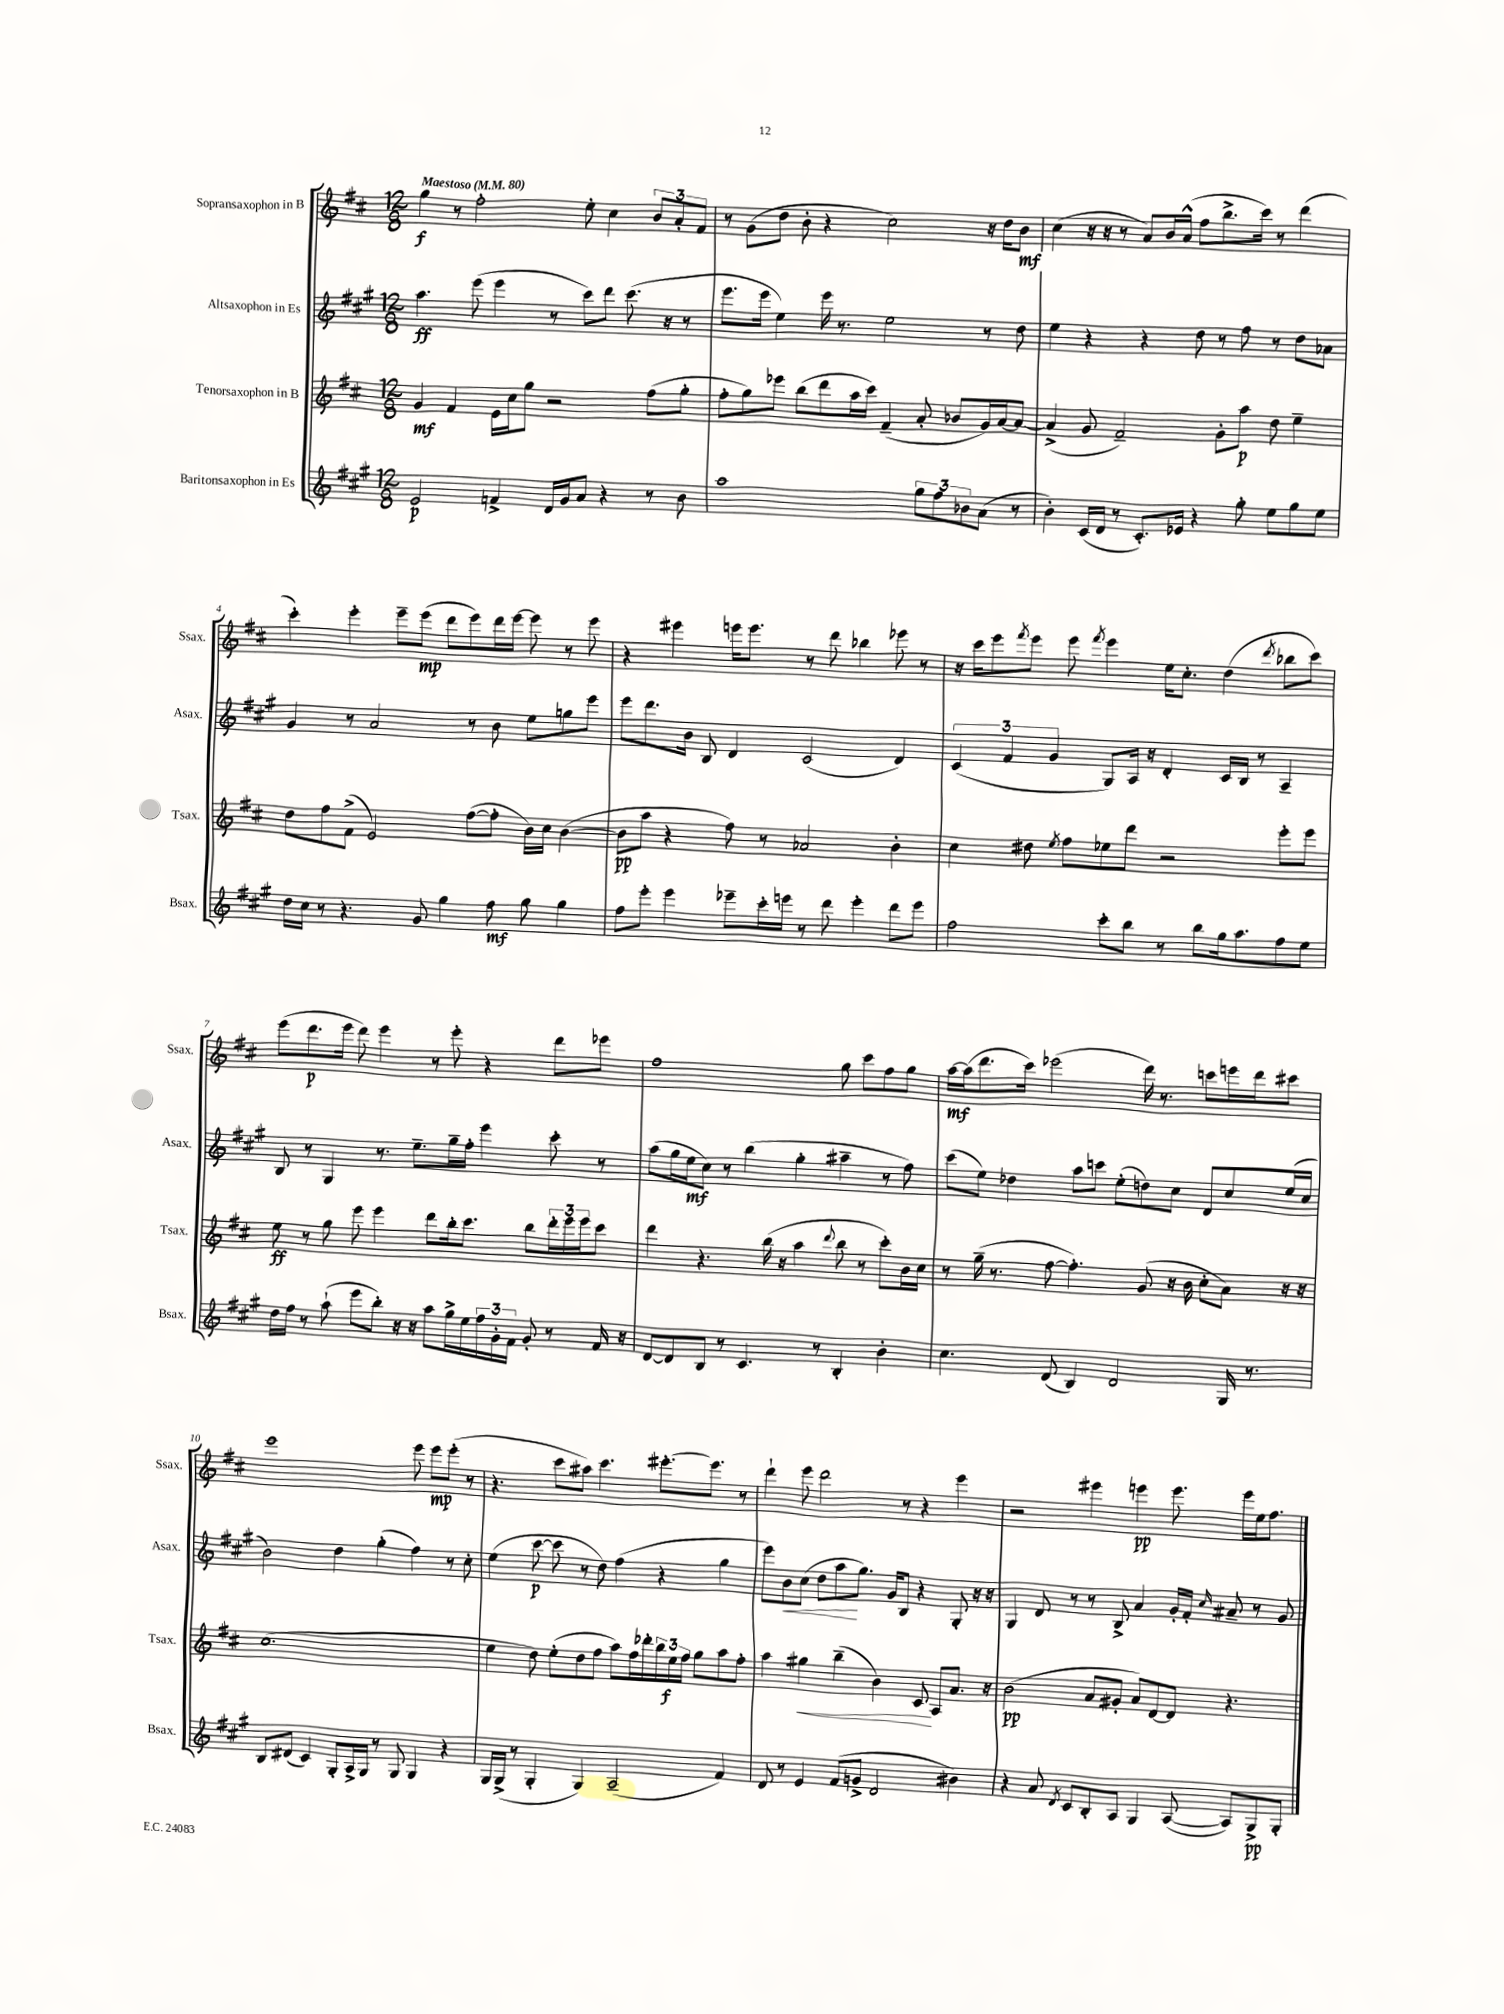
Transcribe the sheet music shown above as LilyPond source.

<<
\new StaffGroup <<
\new Staff = "s0" \with { instrumentName = "Sopransaxophon in B" shortInstrumentName = "Ssax." } {
    \clef treble \key d \major \numericTimeSignature \time 12/8 \tempo "Maestoso" 4 = 80
    g''4\f r8 fis''2-. e''8-. cis''4 \tuplet 3/2 { b'8 a'8-. fis'8 } |
    r8 g'8( d''8 b'8-. r4 cis''2) r16 d''16 b'8\mf |
    cis''4( r16 r16 r8 a'8) b'16 a'16-^( fis''8 b''8.-> cis'''16) r8 d'''4( |
    cis'''4-.) e'''4-. e'''8-- e'''8\mp( d'''8 e'''8) d'''16 e'''16~ e'''8 r8 e'''8 |
    r4 eis'''4 e'''16 e'''8. r8 d'''8 bes''4 ees'''8 r8 |
    r16 cis'''16 e'''8 \acciaccatura { fis'''8 } e'''8 e'''8 \acciaccatura { fis'''8 } e'''4 e''16 cis''8.-. d''4( \acciaccatura { d'''8 } bes''8 cis'''8) |
    e'''8( d'''8.\p e'''16 d'''8) e'''4 r8 e'''8-. r4 d'''8 ees'''8 |
    fis''1 g''8 cis'''8 fis''8 g''8 |
    a''16~\mf a''16( d'''8. cis'''16) ees'''2( d'''16) r8. c'''8 e'''16 d'''16 cis'''8 |
    e'''1 e'''8 e'''8\mp e'''8-.( r8 |
    r4. cis'''8 ais''8) cis'''4. eis'''8.~-. eis'''8. r8 |
    d'''4-! e'''8 d'''2 r8 r4 e'''4 |
    r2 eis'''4 e'''4\pp e'''8. e'''16 e''16 fis''8. \bar "|." |
}
\new Staff = "s1" \with { instrumentName = "Altsaxophon in Es" shortInstrumentName = "Asax." } {
    \clef treble \key a \major \numericTimeSignature \time 12/8
    a''4.\ff e'''8( e'''4 r8 cis'''8) d'''8 cis'''8.( r16 r8 |
    e'''8. e'''16 e''4) e'''16 r8. e''2 r8 d''8 |
    e''4 r4 r4 d''8 r8 fis''8 r8 d''8 aes'8 |
    gis'4 r8 a'2 r8 b'8 e''8 g''8 e'''8 |
    e'''8 d'''8. b'16 b8 d'4 cis'2( d'4) |
    \tuplet 3/2 { cis'4( fis'4 gis'4 } gis8) a16 r16 d'4-. cis'16 b16 r8 a4-- |
    b8 r8 gis4 r8. e''8.-- gis''16-- fis''16-. e'''4 cis'''8-. r8 |
    a''8( gis''16 e''16\mf cis''8) r8 b''4( gis''4-. ais''4-- r8 fis''8) |
    cis'''8( e''8) des''4 a''8 c'''8 e''8-.( d''8) cis''8 d'8 cis''8 e''16( cis''16 |
    b'2) d''4 gis''4-.( fis''4) r8 cis''8-. |
    e''4( cis'''8~\p cis'''8 r8 d''8) fis''4( r4 gis''4 |
    e'''8) b'8\< cis''8( d''8 a''8\! gis''8.) gis'16 b8 r4 gis8-. r16 r16 |
    gis4 d'8 r8 r8 b8-> a'4 gis'16-. fis'16-. \grace { cis''16 } ais'8-- r8 gis'8 \bar "|." |
}
\new Staff = "s2" \with { instrumentName = "Tenorsaxophon in B" shortInstrumentName = "Tsax." } {
    \clef treble \key d \major \numericTimeSignature \time 12/8
    g'4\mf fis'4 e'16 cis''16 g''8 r2 fis''8( g''8-. |
    fis''8-. g''8) ees'''8 b''8( d'''8 a''16 cis'''16) fis'4--( a'8-. bes'8 g'16) a'16~ a'8~ |
    a'4->( g'8 fis'2--) g'8-. a''8\p d''8 e''4-- |
    d''8 fis''8 fis'8->( e'2) fis''8~( fis''8-. b'16) cis''16 b'4~( |
    b'8\pp a''8 r4 fis''8) r8 aes'2 b'4-. |
    cis''4 dis''8 \acciaccatura { e''8 } fis''8 ees''8 d'''8 r2 e'''8-. e'''8 |
    e''8\ff r8 g''8 e'''8 e'''4 d'''8 b''16-. cis'''8. b''8 \tuplet 3/2 { d'''16-. e'''16 e'''16 } cis'''8 |
    d'''4 r4. b''16( r16 a''4 \appoggiatura { d'''8 } b''8 r8 cis'''8-.) b'16 cis''16 |
    r8 g''16--( r8. fis''8~ fis''4.-.) g'8( r16 b'16 cis''8-. a'8) r16 r16 |
    cis''1.( |
    e''4 d''8) e''8-.( d''8 fis''8 a''8) fis''16 des'''16-. \tuplet 3/2 { b''16 e''16\f fis''16 } g''8 a''8 fis''8-. |
    a''4 gis''4\< b''4--( b'4) cis'8\! a8 a'8. r16 |
    b'2\pp( a'8 gis'8-. a'8) d'8~ d'8 r4. \bar "|." |
}
\new Staff = "s3" \with { instrumentName = "Baritonsaxophon in Es" shortInstrumentName = "Bsax." } {
    \clef treble \key a \major \numericTimeSignature \time 12/8
    e'2\p f'4-> d'16 gis'16 a'8 r4 r8 b'8 |
    a''1 \tuplet 3/2 { gis''8 fis''8 bes'8 } a'8( r8 |
    b'4-.) cis'16( d'16 r8 cis'8.-.) ees'16 r4 gis''8-. e''8 gis''8 e''8 |
    d''16 cis''16 r8 r4. gis'8 gis''4 fis''8\mf gis''8 gis''4 |
    fis''8 e'''8-. e'''4 ees'''8-- cis'''16-. e'''16 r8 d'''8 e'''4-. d'''8 e'''8 |
    fis''2 cis'''8-. b''8 r8 b''8 gis''16 a''8. fis''8 e''8 |
    d''16 fis''16 r8 a''8-!( e'''8 b''8-.) r16 r16 a''8 gis''16-> e''16 \tuplet 3/2 { fis''16 gis'16-. fis'16 } gis'8-. r8 fis'16 r16 |
    d'8~ d'8 b8 r8 cis'4. r8 b4-. b'4-. |
    cis''4. d'8( b4) d'2 gis16 r8. |
    b8 dis'8( cis'4) gis8-. a16-> gis16 r8 gis8 gis4 r4 |
    gis16 gis16->( r8 gis4-. gis4) a2--( fis'4) |
    d'8 r8 e'4 fis'8( g'8-> d'2 bis'4) |
    r4 a'8 \acciaccatura { d'8 } cis'8 b8-. a8 gis4 a8~( a8) gis8->\pp gis8-. \bar "|." |
}
>>
>>
